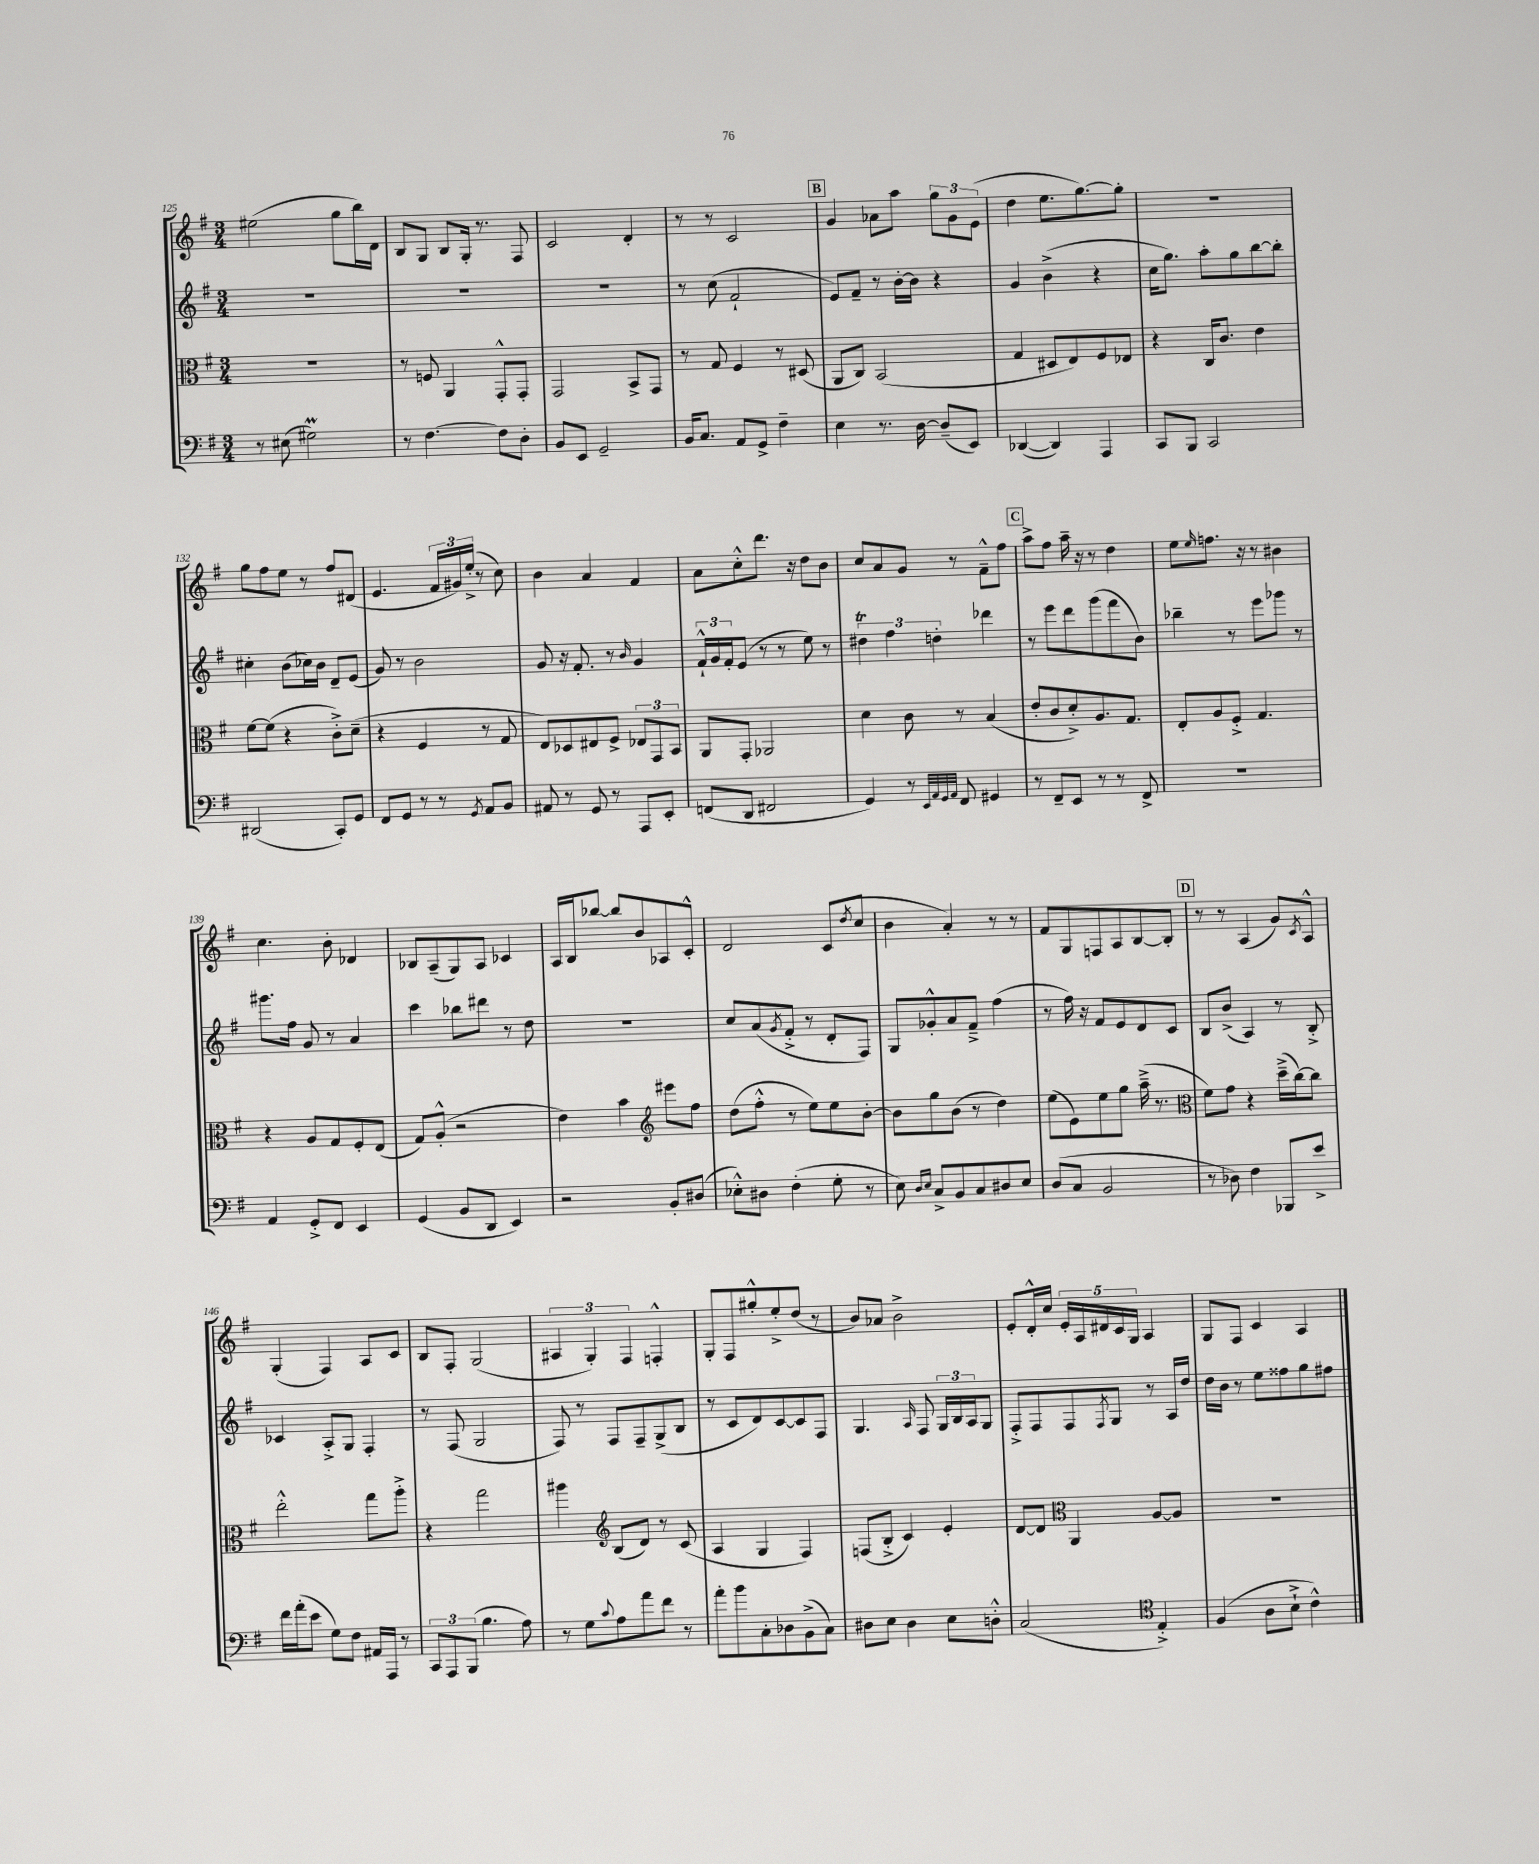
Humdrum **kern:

**kern	**kern	**kern	**kern
*part4	*part3	*part2	*part1
*staff4	*staff3	*staff2	*staff1
*clefF4	*clefC3	*clefG2	*clefG2
*k[f#]	*k[f#]	*k[f#]	*k[f#]
*M3/4	*M3/4	*M3/4	*M3/4
=125	=125	=125	=125
8r	2.r	2.r	(2ee#X\
(8E#X\	.	.	.
2G#Xm\)	.	.	.
.	.	.	8gg\L
.	.	.	16bb\L)
.	.	.	16d\JJ
=126	=126	=126	=126
8r	8r	2.r	8B/L
[4.F#\	8Fn/	.	8G/J
.	4AA/	.	8B/L
.	.	.	16G'/Jk
.	.	.	8.r
8F#\L]	8GG'^^/L	.	.
8D'\J	8GG'/J	.	8F#/
=127	=127	=127	=127
8BB/L	2GG/	2.r	2c/
8EE/J	.	.	.
2GG~/	.	.	.
.	8BB^/L	.	4d'/
.	8GG/J	.	.
=128	=128	=128	=128
16BB/KL	8r	8r	8r
8.C/J	.	.	.
.	8G/	(8cc\	8r
8AA/L	4F#/	2f#`/	2c/
8GG^/J	.	.	.
4F#~\	8r	.	.
.	(8D#X/	.	.
!!LO:REH:place=s1:t=B
=129	=129	=129	=129
4E\	8AA/L	8e/L)	4g/
.	8C/J)	8f#~/J	.
8.r	(2BB/	8r	8a-X\L
.	.	[16b'\LL	8aa\J
[16D\	.	16b\JJ]	.
(8D~/L]	.	4r	12gg\L
.	.	.	12g\
8EE/J)	.	.	.
.	.	.	(12e\J
=130	=130	=130	=130
([4DD-X/	4G/	4g/	4dd\
4DD-/])	8D#X/L	(4b^\	8.ee\L
.	8E/)	.	.
.	.	.	[8.gg\)
4AAA/	8F#/	4r	.
.	8E-X/J	.	8gg'\J]
=131	=131	=131	=131
8CC/L	4r	16cc\KL	2.r
.	.	8.gg\J)	.
8BBB/J	.	.	.
2CC/	16C/KL	8aa'\L	.
.	8.c/J	.	.
.	.	8gg\	.
.	4e\	[8bb\	.
.	.	8bb'\J]	.
!!LO:LB:g=z
=132	=132	=132	=132
(2DD#X/	[8f#\L	4cc#X'\	8gg\L
.	(8f#\J]	.	8ff#\
.	4r	(8b\L	8ee\J
.	.	16cc-X\L)	8r
.	.	16b\JJ	.
8CC'/L)	8c'^\L)	8d~/L	8ff#/L
8GG/J	(8d~\J	(8e/J	(8d#X/J
=133	=133	=133	=133
8FF#/L	4r	8g/)	4.e/
8GG/J	.	8r	.
8r	4F#/	2b\	.
8r	.	.	24f#/LL
.	.	.	24g#X/)
.	.	.	(24ee'^/JJ
8qGG/	.	.	.
8AA/L	8r	.	8r
8BB/J	8G/	.	8cc\)
=134	=134	=134	=134
8AA#X/	8E/L)	8g/	4b\
8r	8D-X/	16r	.
.	.	8.f#'/	.
8GG/	8E#X/	.	4a/
8r	8F#^/J	8r	.
.	.	16qqb/	.
8AAA/L	12E-X/L	4g/	4f#/
.	12GG/	.	.
8EE'/J	.	.	.
.	12BB/J	.	.
=135	=135	=135	=135
(8FFn/L	8AA/L	24f#`^^/LL	8a\L
.	.	24g/	.
.	.	24f#'/J	.
8DD/J	8GG'/J	(8e/J	8cc'^^\
2FF#X/	2AA-X/	8r	8.ddd\J
.	.	8r	.
.	.	.	16r
.	.	8ee\)	8dd\L
.	.	8r	8b\J
=136	=136	=136	=136
4GG/)	4d\	6dd#Xt\	8cc/L
.	.	.	8a/
.	.	6ff#\	.
8r	8c\	.	8g/J
.	.	6ddn'\	.
32qqEE/LLL	.	.	.
32qqAA/	.	.	.
32qqGG/	.	.	.
32qqAA/JJJ	.	.	.
8FF#/	8r	.	8r
4GG#X/	(4B/	4ddd-X\	8f#~^^\L
.	.	.	8ff#\J
!!LO:REH:place=s1:t=C
=137	=137	=137	=137
8r	8e'/L	8r	8aa^\L
8FF#~/L	8c/	8eee\L	8ff#\J
8EE/J	8d'^/)	8ddd\	16aa~\
.	.	.	16r
8r	8.A/	(8ggg\	8r
8r	.	8fff#\	4dd\
.	8.G/J	.	.
8FF#^/	.	8b\J)	.
=138	=138	=138	=138
2.r	8E'/L	4bb-X~\	8ee\L
.	.	.	16qqee/
.	8A/	.	8.ffn\J
.	8F#'^/J	8r	.
.	.	.	16r
.	4.G/	8eee\L	8r
.	.	8ggg-X\J	4b#X\
.	.	8r	.
!!LO:LB:g=z
=139	=139	=139	=139
4AA/	4r	8.ggg#X\L	4.cc\
.	.	16ff#\Jk	.
8GG'^/L	8A/L	8g/	.
8FF#/J	8G/	8r	8b'\
4EE/	8F#'/	4a/	4d-X/
.	(8E/J	.	.
=140	=140	=140	=140
(4GG/	8G/L)	4ccc\	8B-X/L
.	(8A'^^/J	.	(8A~/
8BB/L	2r	8bb-X\L	8G/)
8DD/J	.	8ddd#X\J	8A/J
4EE/)	.	8r	4c-X/
.	.	8dd\	.
=141	=141	=141	=141
2r	4e\)	2.r	16A/LL
.	.	.	16B/J
.	.	.	[8bb-X/J
.	4b\	.	8bb-/L]
.	.	.	8b/
*	*clefG2	*	*
8BB'/L	8eee#X\L	.	8A-X/
(8D#X/J	8ff#\J	.	8c'^^/J
=142	=142	=142	=142
8E-X'^^\L)	(8dd\L	8cc/L	2d/
8D#X\J	8ff#'^^\J	(8a/	.
.	.	8qg/	.
(4F#'\	8r	8f#'^/J	.
.	8ee\L)	8r	.
8G'\	8ee\	8d'/L	(8c/L
.	.	.	8qdd/
8r	[8b'\J	8F#/J)	8cc/J
=143	=143	=143	=143
8E\)	8b\L]	8G/L	4b\
16qqD/LL	.	.	.
16qqE/JJ	.	.	.
8C^/L	8gg\	8g-X'^^/	.
8BB/	(8b\J	8a/	4a'/)
8C/	8r	8f#~^/J	.
8D#X/	4dd\)	(4ff#\	8r
8E/J	.	.	8r
=144	=144	=144	=144
(8D/L	(8ee\L	8r	8f#/L
8C/J	8e\)	16ff#\)	8G/
.	.	16r	.
2BB/	8ee\	8f#/L	8Fn/
.	8gg\J	8e/	8A/
.	(16aa~^\	8d/	[8B/
.	8.r	.	.
.	.	8c/J	8B'/J]
!!LO:REH:place=s1:t=D
=145	=145	=145	=145
*	*clefC3	*	*
8r	8f#\L)	8B/L	8r
8D-X\)	8g\J	(8b^/J	8r
4F#\	4r	4A/)	(4A/
8BBB-X/L	(16dd~^\LL	8r	8g/L)
.	[16cc\J)	.	.
.	.	.	8qc/
8e^/J	8cc\J]	8B'^/	8A^^/J
!!LO:LB:g=z
=146	=146	=146	=146
16f#\LL	2ee'^^\	4c-X/	(4G'/
(16a'\J	.	.	.
8e\J	.	.	.
8G\L)	.	8A'^/L	4F#/)
8F#\J	.	8G/J	.
16AA#X/LL	8gg\L	4F#'/	8A/L
16AAA/JJ	.	.	.
8r	8aa'^\J	.	8c/J
=147	=147	=147	=147
12CC/L	4r	8r	8B/L
12AAA/	.	.	.
.	.	(8F#/	8F#'/J
(12BBB/J	.	.	.
4.B\	2gg\	2G/	(2G/
8A\)	.	.	.
=148	=148	=148	=148
8r	4aa#X\	8F#/)	6A#X/
8G\L	.	8r	.
.	.	.	6G'/)
8qqc/	.	.	.
*	*clefG2	*	*
8A\	(8B/L	8F#/L	.
.	.	.	6F#/
8a\	8d/J)	8F#~/	.
8f#\J	8r	(8G^/	4Fn'^^/
8r	(8c/	8B/J	.
=149	=149	=149	=149
8a'\L	4A/	8r	8G'/L
8b\	.	8c/L	8F#/
8C'\	4G/	8d/)	8gg#X'^^/
8D-X\	.	[8c/	8ee'^/
(8BB^\	4F#/)	8c/]	(8dd/J
8C\J)	.	8F#/J	8r
=150	=150	=150	=150
8D#X\L	(8Fn/L	4.G/	8b/L)
8E\J	8B'^/J	.	8a-X/J
4D#\	4c/)	.	2b^\
.	.	16qqA/	.
.	.	8F#/	.
8E\L	4e'/	24G/LL	.
.	.	24B/	.
.	.	24A/J	.
8Dn'^^\J	.	8G/J	.
=151	=151	=151	=151
(2C/	[8d/L	8F#'^/L	8e'/L
.	8d/J]	8F#/	16d'^^/L
.	.	.	16cc/JJ
*	*clefC3	*	*
.	4AA/	8F#/	20e'/LL
.	.	.	20A/
.	.	.	20d#X/
.	.	8qF#/	.
.	.	8G/J	.
.	.	.	20c/
.	.	.	20G/JJ
*clefC4	*	*	*
4E'^/)	[8A/L	8r	4A/
.	8A/J]	16A/LL	.
.	.	16dd/JJ	.
=152	=152	=152	=152
(4F#/	2.r	16dd\LL	8G/L
.	.	16b\JJ	.
.	.	8r	8F#/J
8A\L	.	8ee\L	4c/
8B`^\J	.	8ff##X\	.
4c^^\)	.	8gg\	4A/
.	.	8ff#X\J	.
==	==	==	==
*-	*-	*-	*-
